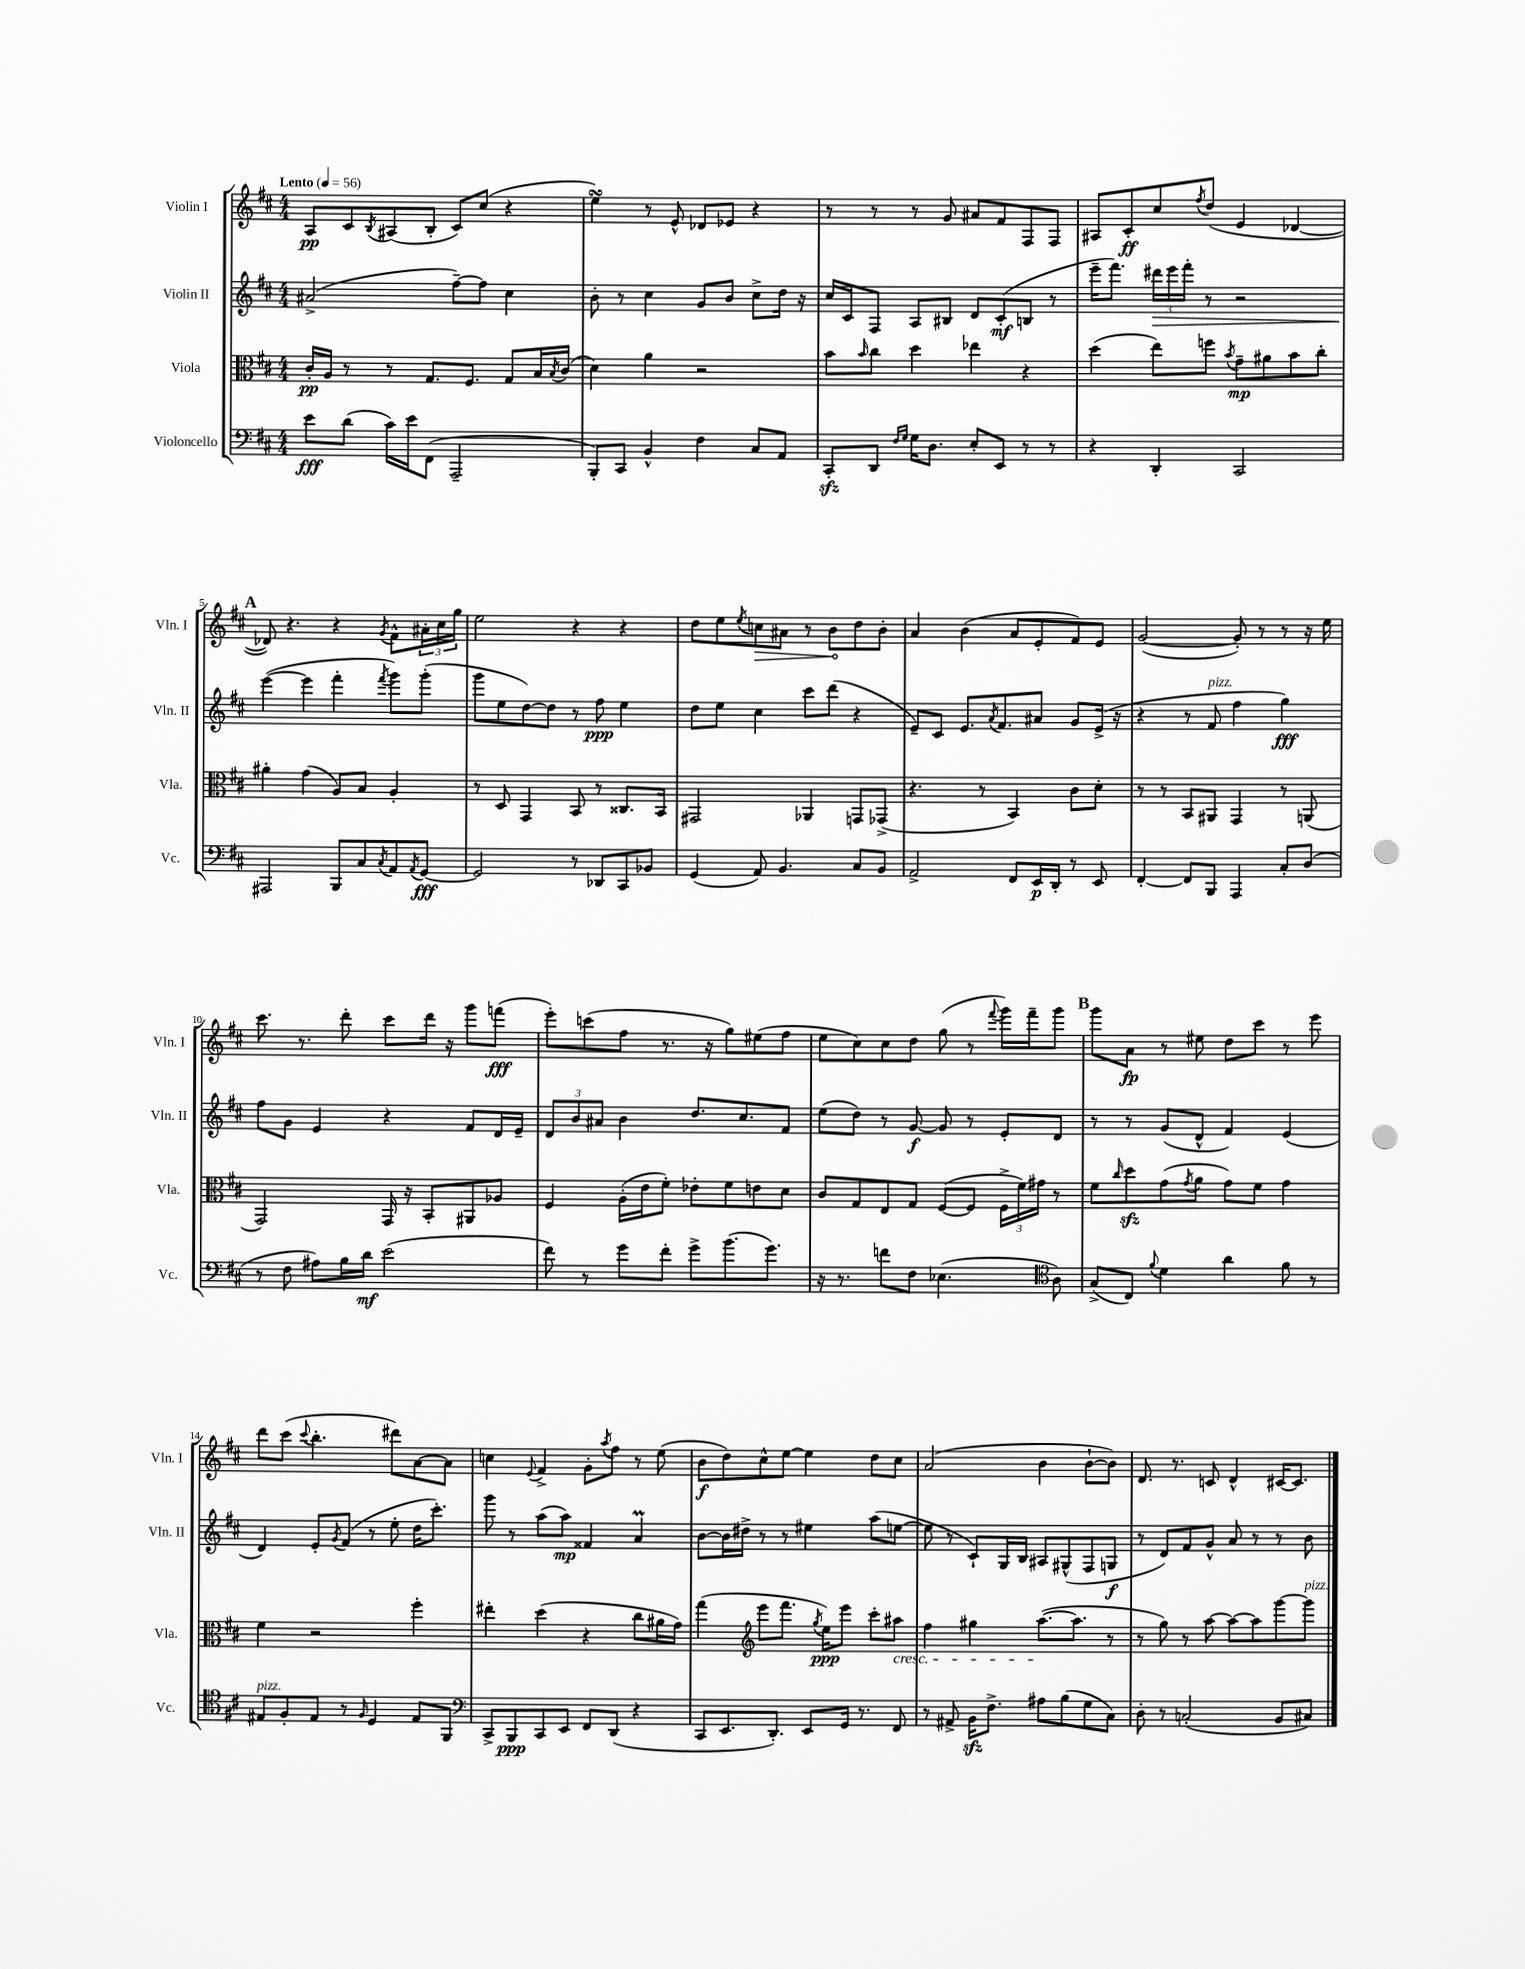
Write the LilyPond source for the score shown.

<<
\new StaffGroup <<
\new Staff = "s0" \with { instrumentName = "Violin I" shortInstrumentName = "Vln. I" } {
    \clef treble \key d \major \numericTimeSignature \time 4/4 \tempo "Lento" 4 = 56
    a8\pp cis'8 \acciaccatura { b8 } ais8( b8-. cis'8) cis''8( r4 |
    e''4\turn) r8 e'8-^ des'8 ees'8 r4 |
    r8 r8 r8 g'8 ais'8 fis'8 fis8 fis8 |
    ais8 cis'8-.\ff cis''8 \acciaccatura { fis''8 } d''8( e'4 des'4~ |
    \mark \markup { \bold "A" } des'8) r4. r4 \acciaccatura { g'8 } fis'8-^ \tuplet 3/2 { ais'16-. cis''16 g''16 } |
    e''2 r4 r4 |
    d''8 e''8 \acciaccatura { e''8 } \once \override Hairpin.circled-tip = ##t c''8\> ais'8 r8 b'8\! d''8 b'8-. |
    a'4 b'4( a'8 e'8-. fis'8) e'8 |
    g'2~( g'8-.) r8 r8 r16 e''16 |
    cis'''8. r8. d'''8-. cis'''8 d'''16 r16 g'''8 f'''8\fff( |
    e'''8-.) c'''8( fis''8 r8. r16 g''8) eis''8( fis''8 |
    e''8 cis''8) cis''8 d''8 g''8( r8 \appoggiatura { fis'''8 } g'''16) fis'''16-- g'''8 |
    \mark \markup { \bold "B" } g'''8 a'8\fp r8 eis''8 d''8 cis'''8 r8 e'''8 |
    d'''8 cis'''8( \appoggiatura { cis'''8 } b''4.-. dis'''8) a'8~ a'8 |
    c''4 \appoggiatura { e'8 } fis'4-> g'8-. \acciaccatura { a''8 } fis''8 r8 e''8( |
    b'8\f d''8) cis''8-^ e''8~ e''4 d''8 cis''8 |
    a'2( b'4 b'8~-! b'8) |
    d'8. r8. c'8 d'4-^ cis'16~ cis'8. \bar "|." |
}
\new Staff = "s1" \with { instrumentName = "Violin II" shortInstrumentName = "Vln. II" } {
    \clef treble \key d \major \numericTimeSignature \time 4/4
    ais'2->( fis''8~--) fis''8 cis''4 |
    b'8-. r8 cis''4 g'8 b'8 cis''8-> d''16 r16 |
    cis''16 cis'16 fis8 a8 bis8 d'8 cis'8-.\mf( b8 r8 |
    e'''16-- fis'''8.) \tuplet 3/2 { dis'''16\> e'''16 fis'''16-. } r8 r2 |
    \mark \markup { \bold "A" } e'''4~\!( e'''4 fis'''4-. \acciaccatura { fis'''8 } g'''8) g'''8-.( |
    g'''8 e''8 d''8~) d''8 r8 fis''8\ppp e''4 |
    d''8 e''8 cis''4 cis'''8 d'''8( r4 |
    e'8--) cis'8 e'8. \acciaccatura { a'8 } fis'8. ais'8 g'8 e'16->( r16 |
    r4 r8 fis'8^\markup { \italic "pizz." } fis''4 g''4\fff) |
    fis''8 g'8 e'4 r4 fis'8 d'16 e'16-- |
    \tuplet 3/2 { d'8 b'8 ais'8 } b'4 d''8. cis''8. fis'8 |
    e''8( d''8) r8 g'8~\f g'8 r8 e'8-. d'8 |
    \mark \markup { \bold "B" } r8 r8 g'8( d'8-^ fis'4) e'4( |
    d'4) e'8-. \acciaccatura { g'8 } fis'8( r8 e''8-. d''16 cis'''8.-.) |
    g'''8 r8 a''8( a''8\mp) fisis'4 a'4\prall |
    b'8~ b'16 dis''16-> r8 r8 eis''4 a''8( e''8~ |
    e''8 r8 cis'8-!) g16 b16 ais8 gis8-^( fis8 g8\f |
    r8 d'8) fis'8 g'8-^ a'8 r8 r8 b'8 \bar "|." |
}
\new Staff = "s2" \with { instrumentName = "Viola" shortInstrumentName = "Vla." } {
    \clef alto \key d \major \numericTimeSignature \time 4/4
    cis'16-.\pp a16 r8 r8 g8. fis8. g8 b16 \acciaccatura { b8 } cis'16( |
    d'4) a'4 r2 |
    b'8 \grace { b'16 } cis''8 d''4 ees''4 r4 |
    d''4( e''8) f''8 \acciaccatura { b'8 } g'8--\mp ais'8 b'8 cis''8-. |
    \mark \markup { \bold "A" } ais'4-. g'4( a8) b8 a4-. |
    r8 d8 g,4 b,8 r8 cisis8. b,16 |
    gis,2 aes,4 g,8 ges,8->( |
    r4. r8 b,4) cis'8 d'8-. |
    r8 r8 b,8 ais,8 g,4 r8 a,8( |
    g,2) g,16 r16 b,8-. ais,8 aes8 |
    fis4 a16-.( e'16 fis'8-.) ees'8-. fis'8 e'8 d'8 |
    cis'8 g8 e8 g8 fis8~( fis8 \tuplet 3/2 { fis16-> fis'16) gis'16 } r8 |
    \mark \markup { \bold "B" } fis'8 \grace { cis''16 } d''8\sfz g'8( \acciaccatura { g'8 } a'8 g'8) fis'8 g'4 |
    fis'4 r2 fis''4-. |
    eis''4-. d''4( r4 cis''8 ais'16 g'16) |
    g''4( \clef treble e'''8 fis'''8. \acciaccatura { g''8 } e''16\ppp) e'''8 cis'''8-. ais''8\cresc |
    fis''4 gis''4 a''8.~\!( a''8. r8 |
    r8 g''8) r8 a''8~ a''8~ a''8 g'''8~ g'''8^\markup { \italic "pizz." } \bar "|." |
}
\new Staff = "s3" \with { instrumentName = "Violoncello" shortInstrumentName = "Vc." } {
    \clef bass \key d \major \numericTimeSignature \time 4/4
    e'8\fff d'8( cis'16) e'16 fis,8( a,,2-- |
    b,,8-.) cis,8 b,4-^ fis4 cis8 a,8 |
    cis,8-.\sfz d,8 \grace { fis16 g16 } g16 d8. e8-. e,8 r8 r8 |
    r4 d,4-. cis,2 |
    \mark \markup { \bold "A" } ais,,2 b,,8 cis8 \acciaccatura { cis8 } a,8 \acciaccatura { a,8 } g,8~\fff |
    g,2 r8 des,8 cis,8 bes,8 |
    g,4( a,8) b,4. cis8 b,8 |
    a,2-> fis,8 e,16\p d,16-. r8 e,8 |
    fis,4~-. fis,8 b,,8 a,,4 cis8-. d8( |
    r8 fis8 ais8) b16 d'16\mf e'2( |
    fis'8) r8 g'8 fis'8-. g'8-> b'8.( g'8.) |
    r16 r8. f'8 fis8 ees4.( \clef tenor a8) |
    \mark \markup { \bold "B" } g8->( cis8) \appoggiatura { fis'8 } d'4 a'4 fis'8 r8 |
    eis8^\markup { \italic "pizz." } fis8-. eis8 r8 \grace { fis16 } d4 eis8 fis,8 |
    \clef bass cis,8-> b,,8\ppp cis,8 e,8 fis,8 d,8( r4 |
    cis,8 e,8. d,8.-.) e,8 g,16 r8. fis,8 |
    r8 ais,8-> b,16\sfz fis8.-> ais8 b8( g8 cis8) |
    d8-. r8 c2-.( b,8 cis8) \bar "|." |
}
>>
>>
